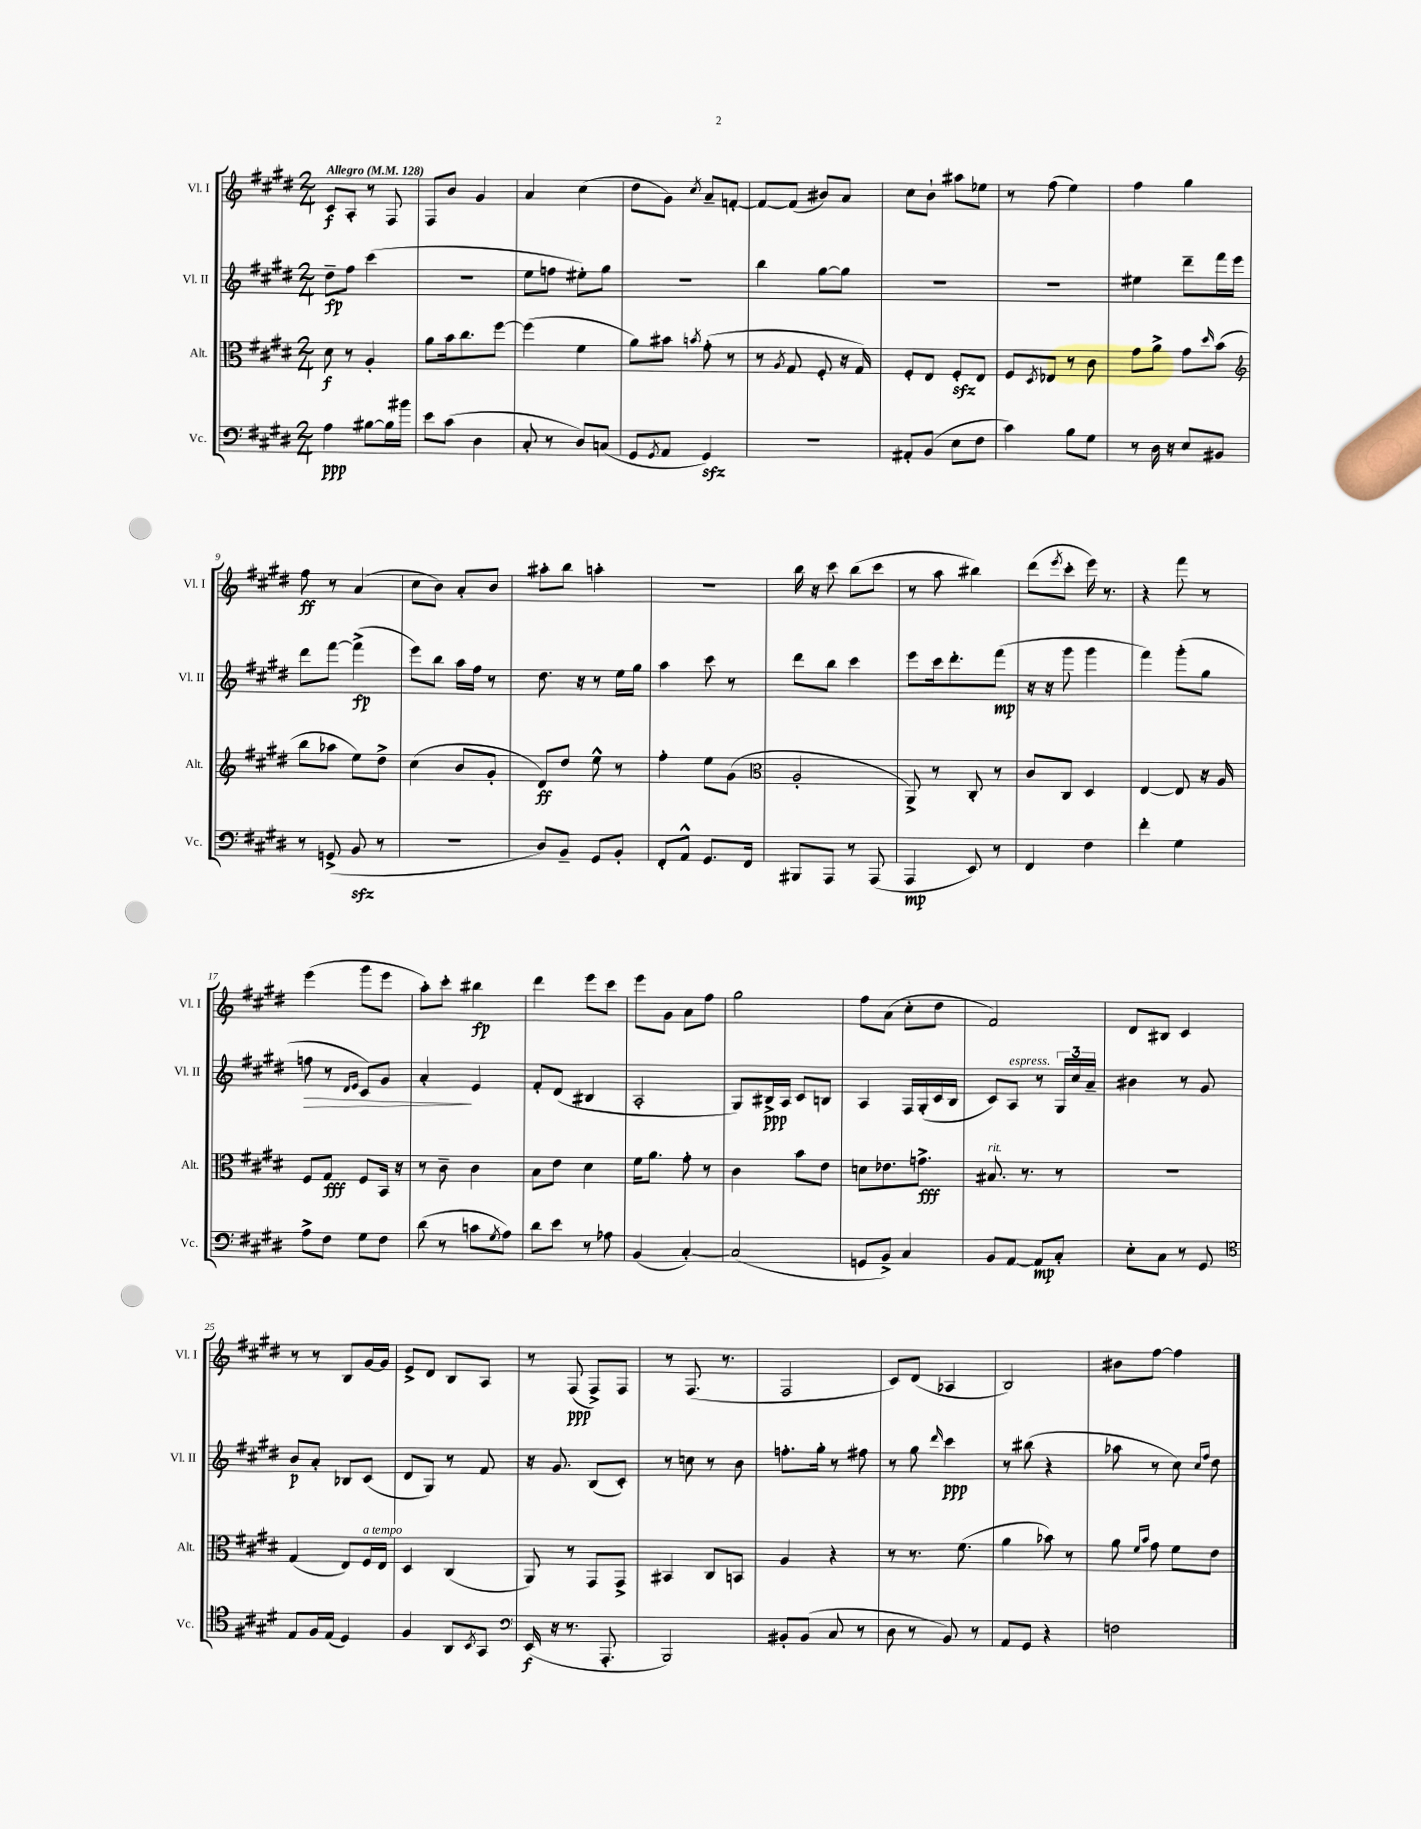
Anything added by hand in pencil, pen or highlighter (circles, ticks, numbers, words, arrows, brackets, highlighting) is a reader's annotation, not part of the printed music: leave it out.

**kern	**dynam	**kern	**dynam	**kern	**dynam	**kern	**dynam
*part4	*part4	*part3	*part3	*part2	*part2	*part1	*part1
*staff4	*staff4	*staff3	*staff3	*staff2	*staff2	*staff1	*staff1
*I"Vc.	*	*I"Alt.	*	*I"Vl. II	*	*I"Vl. I	*
*I'Vc.	*	*I'Alt.	*	*I'Vl. II	*	*I'Vl. I	*
*clefF4	*	*clefC3	*	*clefG2	*	*clefG2	*
*k[f#c#g#d#]	*	*k[f#c#g#d#]	*	*k[f#c#g#d#]	*	*k[f#c#g#d#]	*
*M2/4	*	*M2/4	*	*M2/4	*	*M2/4	*
*MM128	*	*MM128	*	*MM128	*	*MM128	*
=1	=1	=1	=1	=1	=1	=1	=1
!	!	!	!	!	!	!LO:TX:a:B:t=Allegro	!
4A\	ppp	8d#\	f	8dd#~\L	fp	8c#/L	f
.	.	8r	.	8ff#\J	.	8A'/J	.
[8B#X\L	.	4A'/	.	(4ccc#\	.	8r	.
16B#\L]	.	.	.	.	.	8F#/	.
16b#X\JJ	.	.	.	.	.	.	.
=2	=2	=2	=2	=2	=2	=2	=2
8e\L	.	8a\L	.	2r	.	8F#/L	.
(8c#\J	.	16b\k	.	.	.	8b/J	.
.	.	8.cc#\	.	.	.	.	.
4D#\	.	.	.	.	.	4g#/	.
.	.	[8ff#\J	.	.	.	.	.
=3	=3	=3	=3	=3	=3	=3	=3
8C#'/	.	(4ff#\]	.	8ee\L	.	4a/	.
8r	.	.	.	8ffn\J	.	.	.
8D#/L)	.	4f#\	.	8ee#X'\L)	.	(4cc#\	.
(8Cn/J	.	.	.	8gg#\J	.	.	.
=4	=4	=4	=4	=4	=4	=4	=4
8GG#/L	.	8a\L)	.	2r	.	8dd#\L	.
8qGG#/	.	.	.	.	.	.	.
8AA/J	.	8b#X\J	.	.	.	8g#\J)	.
.	.	8qbn/	.	.	.	8qcc#/	.
4GG#zz/)	.	(8g#'\	.	.	.	8a~/L	.
.	.	8r	.	.	.	[8fn'/J	.
=5	=5	=5	=5	=5	=5	=5	=5
2r	.	8r	.	4bb\	.	8f/L_	.
.	.	8qA/	.	.	.	.	.
.	.	8G#/	.	.	.	(8f/J]	.
.	.	8F#'/	.	[8gg#\L	.	8b#X/L)	.
.	.	16r	.	8gg#\J]	.	8a/J	.
.	.	16G#/)	.	.	.	.	.
=6	=6	=6	=6	=6	=6	=6	=6
8AA#X'/L	.	8F#'/L	.	2r	.	8cc#\L	.
(8BB/J	.	8E/J	.	.	.	8b`\J	.
8E\L	.	8F#zz'/L	.	.	.	8aa#X\L	.
8F#\J	.	8E/J	.	.	.	8ee-X\J	.
=7	=7	=7	=7	=7	=7	=7	=7
4c#\)	.	8F#/L	.	2r	.	8r	.
.	.	8qD#/	.	.	.	.	.
.	.	8E-X/J	.	.	.	(8ff#\	.
8B\L	.	8r	.	.	.	4ee\)	.
8G#\J	.	8c#\	.	.	.	.	.
=8	=8	=8	=8	=8	=8	=8	=8
8r	.	8g#\L	.	4ee#X\	.	4ff#\	.
16D#\	.	8a^\J	.	.	.	.	.
16r	.	.	.	.	.	.	.
8E/L	.	8g#\L	.	8ddd#~\L	.	4gg#\	.
.	.	16qqdd#/	.	.	.	.	.
8BB#X/J	.	(8b\J	.	16fff#\L	.	.	.
.	.	.	.	16eee\JJ	.	.	.
!!LO:LB:g=z
=9	=9	=9	=9	=9	=9	=9	=9
*	*	*clefG2	*	*	*	*	*
8r	.	8bb\L	.	8ddd#\L	.	8ff#\	ff
(8GGn^/	.	8aa-X\J	.	[8fff#\J	.	8r	.
8BBzz/	.	8ee\L)	.	(4fff#^\]	fp	(4a/	.
8r	.	8dd#^\J	.	.	.	.	.
=10	=10	=10	=10	=10	=10	=10	=10
2r	.	(4cc#\	.	8eee\L)	.	8cc#\L	.
.	.	.	.	8bb\J	.	8b\J)	.
.	.	8b/L	.	16aa\LL	.	8a'/L	.
.	.	.	.	16ff#\JJ	.	.	.
.	.	8g#'/J	.	8r	.	8b/J	.
=11	=11	=11	=11	=11	=11	=11	=11
8D#/L)	.	8d#/L)	ff	8.dd#\	.	8aa#X'\L	.
8BB~/J	.	8dd#/J	.	.	.	8bb\J	.
.	.	.	.	16r	.	.	.
8GG#/L	.	8ee^^\	.	8r	.	4aan'\	.
8BB'/J	.	8r	.	16ee\LL	.	.	.
.	.	.	.	16gg#\JJ	.	.	.
=12	=12	=12	=12	=12	=12	=12	=12
8FF#'/L	.	4ff#'\	.	4aa\	.	2r	.
8AA^^/J	.	.	.	.	.	.	.
8.GG#/L	.	8ee\L	.	8ccc#\	.	.	.
.	.	(8g#\J	.	8r	.	.	.
16FF#/Jk	.	.	.	.	.	.	.
=13	=13	=13	=13	=13	=13	=13	=13
*	*	*clefC3	*	*	*	*	*
8BBB#X/L	.	2A'/	.	8ddd#\L	.	16bb\	.
.	.	.	.	.	.	16r	.
8AAA/J	.	.	.	8bb\J	.	8ccc#\	.
8r	.	.	.	4ccc#\	.	(8bb\L	.
(8AAA/	.	.	.	.	.	8ccc#\J	.
=14	=14	=14	=14	=14	=14	=14	=14
4AAA/	mp	8AA^/)	.	8eee\L	.	8r	.
.	.	8r	.	16ccc#\k	.	8aa\	.
.	.	.	.	8.ddd#'\	.	.	.
8EE/)	.	8C#'/	.	.	.	4bb#X\)	.
8r	.	8r	.	(8fff#\J	mp	.	.
=15	=15	=15	=15	=15	=15	=15	=15
4FF#/	.	8c#/L	.	16r	.	(8ddd#\L	.
.	.	.	.	16r	.	.	.
.	.	.	.	.	.	8qeee/	.
.	.	8C#/J	.	8ggg#\	.	8ccc#'\J	.
4F#\	.	4D#/	.	4ggg#\	.	16eee\)	.
.	.	.	.	.	.	8.r	.
=16	=16	=16	=16	=16	=16	=16	=16
4f#'\	.	[4E/	.	4fff#\)	.	4r	.
4G#\	.	8E/]	.	(8ggg#'\L	.	8fff#\	.
.	.	16r	.	8gg#\J	.	8r	.
.	.	16A/	.	.	.	.	.
!!LO:LB:g=z
=17	=17	=17	=17	=17	=17	=17	=17
!	!	!	!	!	!LO:HP:b	!	!
8A^\L	.	8F#/L	.	8ffn\	>	(4eee\	.
8F#\J	.	8G#/J	fff	8r	.	.	.
.	.	.	.	16qqd#/LL	.	.	.
.	.	.	.	16qqe/JJ	.	.	.
8G#\L	.	8F#/L	.	8c#/L)	.	8ggg#\L	.
8F#\J	.	16BB/Jk	.	8g#/J	.	8eee\J	.
.	.	16r	.	.	.	.	.
=18	=18	=18	=18	=18	=18	=18	=18
(8d#\	.	8r	.	4a'/	.	8aa'\L)	.
8r	.	8c#~\	.	.	.	8ccc#'\J	.
8cn\L	.	4c#\	.	4e/	]	4bb#X\	fp
8qG#/	.	.	.	.	.	.	.
8A\J)	.	.	.	.	.	.	.
=19	=19	=19	=19	=19	=19	=19	=19
8d#\L	.	8B\L	.	8f#'/L	.	4ddd#\	.
8e\J	.	8e\J	.	(8d#/J	.	.	.
8r	.	4d#\	.	4B#X/	.	8eee\L	.
8A-X\	.	.	.	.	.	8ccc#\J	.
=20	=20	=20	=20	=20	=20	=20	=20
(4BB/	.	16f#\KL	.	2A'/	.	8eee\L	.
.	.	8.a\J	.	.	.	.	.
.	.	.	.	.	.	8g#\J	.
[4C#'/)	.	8g#'\	.	.	.	8a\L	.
.	.	8r	.	.	.	8ff#\J	.
=21	=21	=21	=21	=21	=21	=21	=21
(2C#/]	.	4c#\	.	8G#/L)	.	2gg#\	.
.	.	.	.	16B#X^/L	ppp	.	.
.	.	.	.	16A/JJ	.	.	.
.	.	8b\L	.	8c#/L	.	.	.
.	.	8e\J	.	8Bn/J	.	.	.
=22	=22	=22	=22	=22	=22	=22	=22
8GGn/L	.	8dn\L	.	4A/	.	8ff#\L	.
8BB^/J)	.	8.e-X\	.	.	.	(8a\J	.
4C#/	.	.	.	16F#/LL	.	8cc#'\L	.
.	.	8.gn^\J	fff	(16G#'/	.	.	.
.	.	.	.	16c#/	.	8dd#\J	.
.	.	.	.	16B/JJ	.	.	.
=23	=23	=23	=23	=23	=23	=23	=23
!	!	!LO:TX:a:i:t=rit.	!	!	!	!	!
8BB/L	.	8.B#X/	.	8c#/L)	.	2f#/)	.
!	!	!	!	!LO:TX:a:i:t=espress.	!	!	!
[8AA/J	.	.	.	8A/J	.	.	.
.	.	8.r	.	.	.	.	.
8AA/L]	mp	.	.	8r	.	.	.
8C#'/J	.	8r	.	24G#/LL	.	.	.
.	.	.	.	24cc#/	.	.	.
.	.	.	.	24a~/JJ	.	.	.
=24	=24	=24	=24	=24	=24	=24	=24
8E'\L	.	2r	.	4b#X\	.	8d#/L	.
8C#\J	.	.	.	.	.	8B#X/J	.
8r	.	.	.	8r	.	4c#/	.
8GG#/	.	.	.	8g#/	.	.	.
!!LO:LB:g=z
=25	=25	=25	=25	=25	=25	=25	=25
*clefC4	*	*	*	*	*	*	*
8E/L	.	(4G#/	.	8b/L	p	8r	.
16F#/L	.	.	.	8a'/J	.	8r	.
(16E/JJ	.	.	.	.	.	.	.
4D#/)	.	8E/L)	.	8B-X/L	.	8B/L	.
!	!	!LO:TX:a:i:t=a tempo	!	!	!	!	!
.	.	16F#/L	.	(8c#/J	.	[16g#/L	.
.	.	16E/JJ	.	.	.	16g#/JJ]	.
=26	=26	=26	=26	=26	=26	=26	=26
4F#/	.	4D#/	.	8d#/L	.	8e^/L	.
.	.	.	.	8G#/J)	.	8d#/J	.
8AA/L	.	(4C#/	.	8r	.	8B/L	.
8qBB/	.	.	.	.	.	.	.
8GG#/J	.	.	.	8f#/	.	8A/J	.
=27	=27	=27	=27	=27	=27	=27	=27
*clefF4	*	*	*	*	*	*	*
(16EE/	f	8AA/)	.	16r	.	8r	.
16r	.	.	.	8.g#/	.	.	.
8.r	.	8r	.	.	.	(8F#/	ppp
.	.	8GG#/L	.	(8B/L	.	8F#^/L)	.
8.AAA'/	.	.	.	.	.	.	.
.	.	8GG#^/J	.	8c#'/J)	.	8F#/J	.
=28	=28	=28	=28	=28	=28	=28	=28
2BBB/)	.	4BB#X/	.	8r	.	8r	.
.	.	.	.	8ccn\	.	(8.F#/	.
.	.	8C#/L	.	8r	.	.	.
.	.	.	.	.	.	8.r	.
.	.	8BBn/J	.	8b\	.	.	.
=29	=29	=29	=29	=29	=29	=29	=29
8BB#X'/L	.	4A/	.	8.ffn'\L	.	2F#/	.
(8BB#/J	.	.	.	.	.	.	.
.	.	.	.	16gg#'\Jk	.	.	.
8C#/	.	4r	.	8r	.	.	.
8r	.	.	.	8ff#X\	.	.	.
=30	=30	=30	=30	=30	=30	=30	=30
8D#\	.	8r	.	8r	.	8c#/L)	.
8r	.	8.r	.	8gg#\	.	(8d#/J	.
.	.	.	.	16qqddd#/	.	.	.
8BB/)	.	.	.	4ccc#\	ppp	4A-X/	.
.	.	(8.f#\	.	.	.	.	.
8r	.	.	.	.	.	.	.
=31	=31	=31	=31	=31	=31	=31	=31
8AA/L	.	4a\	.	8r	.	2B/)	.
8GG#/J	.	.	.	(8bb#X\	.	.	.
4r	.	8b-X\)	.	4r	.	.	.
.	.	8r	.	.	.	.	.
=32	=32	=32	=32	=32	=32	=32	=32
2Fn\	.	8a\	.	8aa-X\	.	8b#X\L	.
.	.	16qqf#/LL	.	.	.	.	.
.	.	16qqb/JJ	.	.	.	.	.
.	.	8g#\	.	8r	.	[8ff#\J	.
.	.	8f#\L	.	8cc#\)	.	4ff#\]	.
.	.	.	.	16qqcc#/LL	.	.	.
.	.	.	.	16qqff#/JJ	.	.	.
.	.	8e\J	.	8dd#\	.	.	.
==	==	==	==	==	==	==	==
*-	*-	*-	*-	*-	*-	*-	*-
